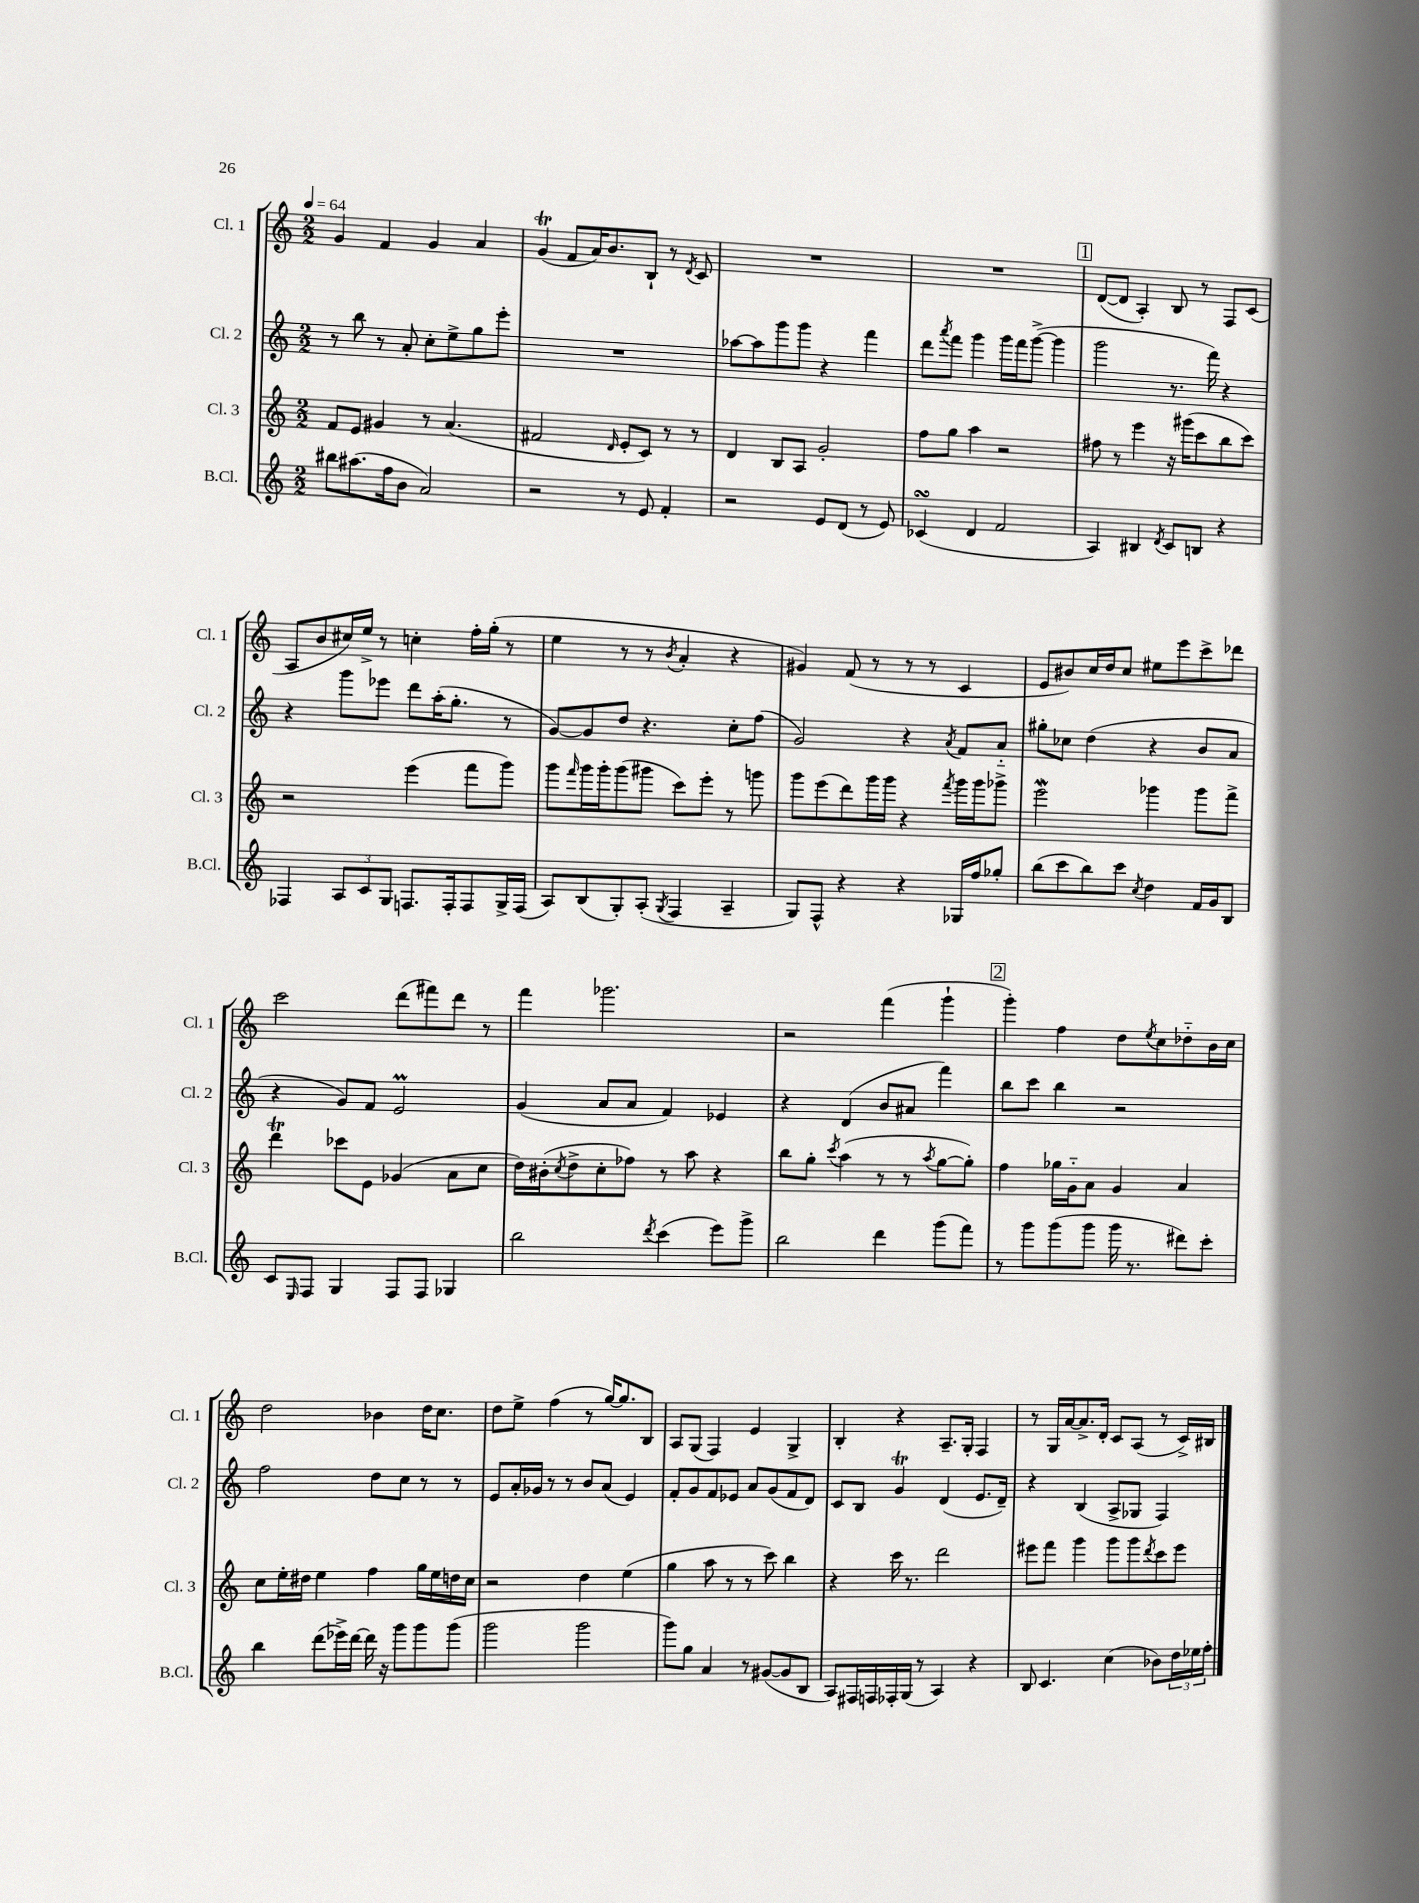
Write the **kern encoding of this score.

**kern	**kern	**kern	**kern
*staff4	*staff3	*staff2	*staff1
*clefG2	*clefG2	*clefG2	*clefG2
*k[]	*k[]	*k[]	*k[]
*M2/2	*M2/2	*M2/2	*M2/2
*MM64	*MM64	*MM64	*MM64
8bb#	8f	8r	4g
(8.aa#	8e	8bb	.
.	4g#	8r	4f
16ff	.	.	.
8b	.	8a'	.
2a)	8r	8cc'	4g
.	(4.a	8ee^	.
.	.	8gg	4a
.	.	8eee'	.
=	=	=	=
2r	2f#	1r	(4g
.	.	.	8f
.	.	.	16a)
.	.	.	8.b
.	16qqd	.	.
8r	8e'	.	.
8e	8c)	.	8B`
4f'	8r	.	8r
.	.	.	8qd
.	8r	.	8c
=	=	=	=
2r	4d	[8aa-	1r
.	.	8aa-]	.
.	8B	8ggg	.
.	8A	8ggg	.
8e	2g'	4r	.
(8d	.	.	.
8r	.	4fff	.
8e)	.	.	.
=	=	=	=
(4c-	8ff	8ddd	1r
.	.	8qaaa	.
.	8gg	8fff	.
4d	4aa	4ggg	.
2f	2r	16ggg	.
.	.	16fff	.
.	.	([8ggg^	.
.	.	4ggg]	.
=	=	=	=
4A)	8ff#	2ggg	([8d
.	8r	.	8d]
4B#	4eee	.	4A')
8qd	.	.	.
8c	16r	8.r	8B
.	(16ggg#	.	.
8B	8ccc	.	8r
.	.	16fff)	.
4r	8bb	4r	8F
.	8ccc)	.	(8c
=	=	=	=
4F-	2r	4r	8A
.	.	.	8b
12A	.	8ggg	16cc#)
.	.	.	16ee^
12c	.	.	.
.	.	8eee-	8r
12G	.	.	.
8.F	(4eee	8ddd	4cc'
.	.	(16aa'	.
16F'	.	8.gg'	.
8F	8fff	.	16ff'
.	.	.	(16gg'
16G^	8ggg)	8r	8r
(16F	.	.	.
=	=	=	=
8A)	8ggg	[8g)	4ee
.	16qqfff	.	.
(8B	16ggg	8g]	.
.	16ggg'	.	.
8G')	(8ggg	8dd	8r
(8A'	8ggg#	4.r	8r
8qG	.	.	8qb
4F	8ccc)	.	4a'
.	8eee'	.	.
4A~	8r	8cc'	4r
.	8ggg	(8ff	.
=	=	=	=
8G)	8ggg	2g)	4g#)
8F^^	(8eee	.	.
4r	8ddd)	.	(8f
.	16ggg	.	8r
.	16ggg	.	.
4r	4r	4r	8r
.	.	.	8r
.	8qfff	8qa	.
16G-	16ggg	8f	4c
16ff	16ggg	.	.
8gg-'	8ggg-^	8a'~	.
=	=	=	=
(8bb	2eee	8gg#'	8e
8ccc	.	8cc-	8b#)
8bb)	.	(4dd	16cc
.	.	.	16dd
8ccc	.	.	8cc
8qcc	.	.	.
4dd	4ggg-	4r	8ee#
.	.	.	8eee
16f	8ggg-	8b	8ccc^
16g	.	.	.
8B	8fff^	8a	8ddd-
=	=	=	=
8c	4ddd	4r	2ccc
16qqE	.	.	.
8F	.	.	.
4G	8ccc-	8g)	.
.	8e	8f	.
8F	(4g-	2e	(8ddd
8F	.	.	8fff#)
4G-	8a	.	8ddd
.	8cc	.	8r
=	=	=	=
2bb	16dd)	(4g	4fff
.	(16b#'	.	.
.	8qcc	.	.
.	8dd^	.	.
.	8cc'	8a	2.ggg-
.	8ff-)	8a	.
8qddd	.	.	.
(4ccc	8r	4f)	.
.	8aa	.	.
8eee)	4r	4e-	.
8ggg^	.	.	.
=	=	=	=
2bb	8bb	4r	2r
.	8gg'	.	.
.	8qccc	.	.
.	(4aa	(4d	.
4ddd	8r	8b	(4fff
.	8r	8a#	.
.	8qaa	.	.
(8ggg	[8gg	4fff)	4ggg`
8fff)	8gg'])	.	.
=	=	=	=
8r	4ff	8bb	4ggg')
8ggg	.	8ccc	.
(8ggg	16gg-	4bb	4ff
.	16g'~	.	.
8ggg	8a	.	.
16ggg	4g	2r	8dd
8.r	.	.	.
.	.	.	8qee
.	.	.	8cc
8ddd#)	4a	.	8dd-'~
8ccc'	.	.	16b
.	.	.	16cc
=	=	=	=
4bb	8cc	2ff	2dd
.	16ee'	.	.
.	16dd#	.	.
(8ddd	4ee	.	.
16eee-^)	.	.	.
[16ddd	.	.	.
16ddd]	4ff	8dd	4b-
16r	.	.	.
8ggg	.	8cc	.
8ggg	16gg	8r	16dd
.	16ee	.	8.cc
(8ggg	16dd	8r	.
.	16cc	.	.
=	=	=	=
2ggg	2r	8e	8dd
.	.	16a'	8ee^
.	.	16g-	.
.	.	8r	(4ff
.	.	8r	.
2ggg	4dd	8b	8r
.	.	(8a	[16gg)
.	.	.	8.gg]
.	(4ee	4e)	.
.	.	.	8B
=	=	=	=
8ggg)	4gg	8f'	8A
8gg	.	8g	(8G
4a	8aa	8f	4F)
.	8r	8e-	.
8r	8r	8a	4e
([8g#	8ccc)	(8g	.
8g#]	4bb	8f	4G^
8B	.	8d)	.
=	=	=	=
8A)	4r	8c	4B'
16F#	.	8B	.
16F	.	.	.
16F-'	16ccc	4g	4r
(16G	8.r	.	.
8r	.	.	.
4A)	2ddd	(4d	8.A~
.	.	.	16G'
4r	.	8.e	4F
.	.	16d~)	.
=	=	=	=
8B	8eee#	4r	8r
4.c	8fff	.	16G
.	.	.	[16a
.	4ggg	(4B	8.a^]
.	.	.	16d'
(4cc	8ggg	8A^	8c
.	8ggg	8G-	(8A
.	8qddd	.	.
8b-)	8ccc	4F)	8r
24dd	8eee#	.	16c^)
24ee-	.	.	.
.	.	.	16B#
24ff'	.	.	.
==	==	==	==
*-	*-	*-	*-
